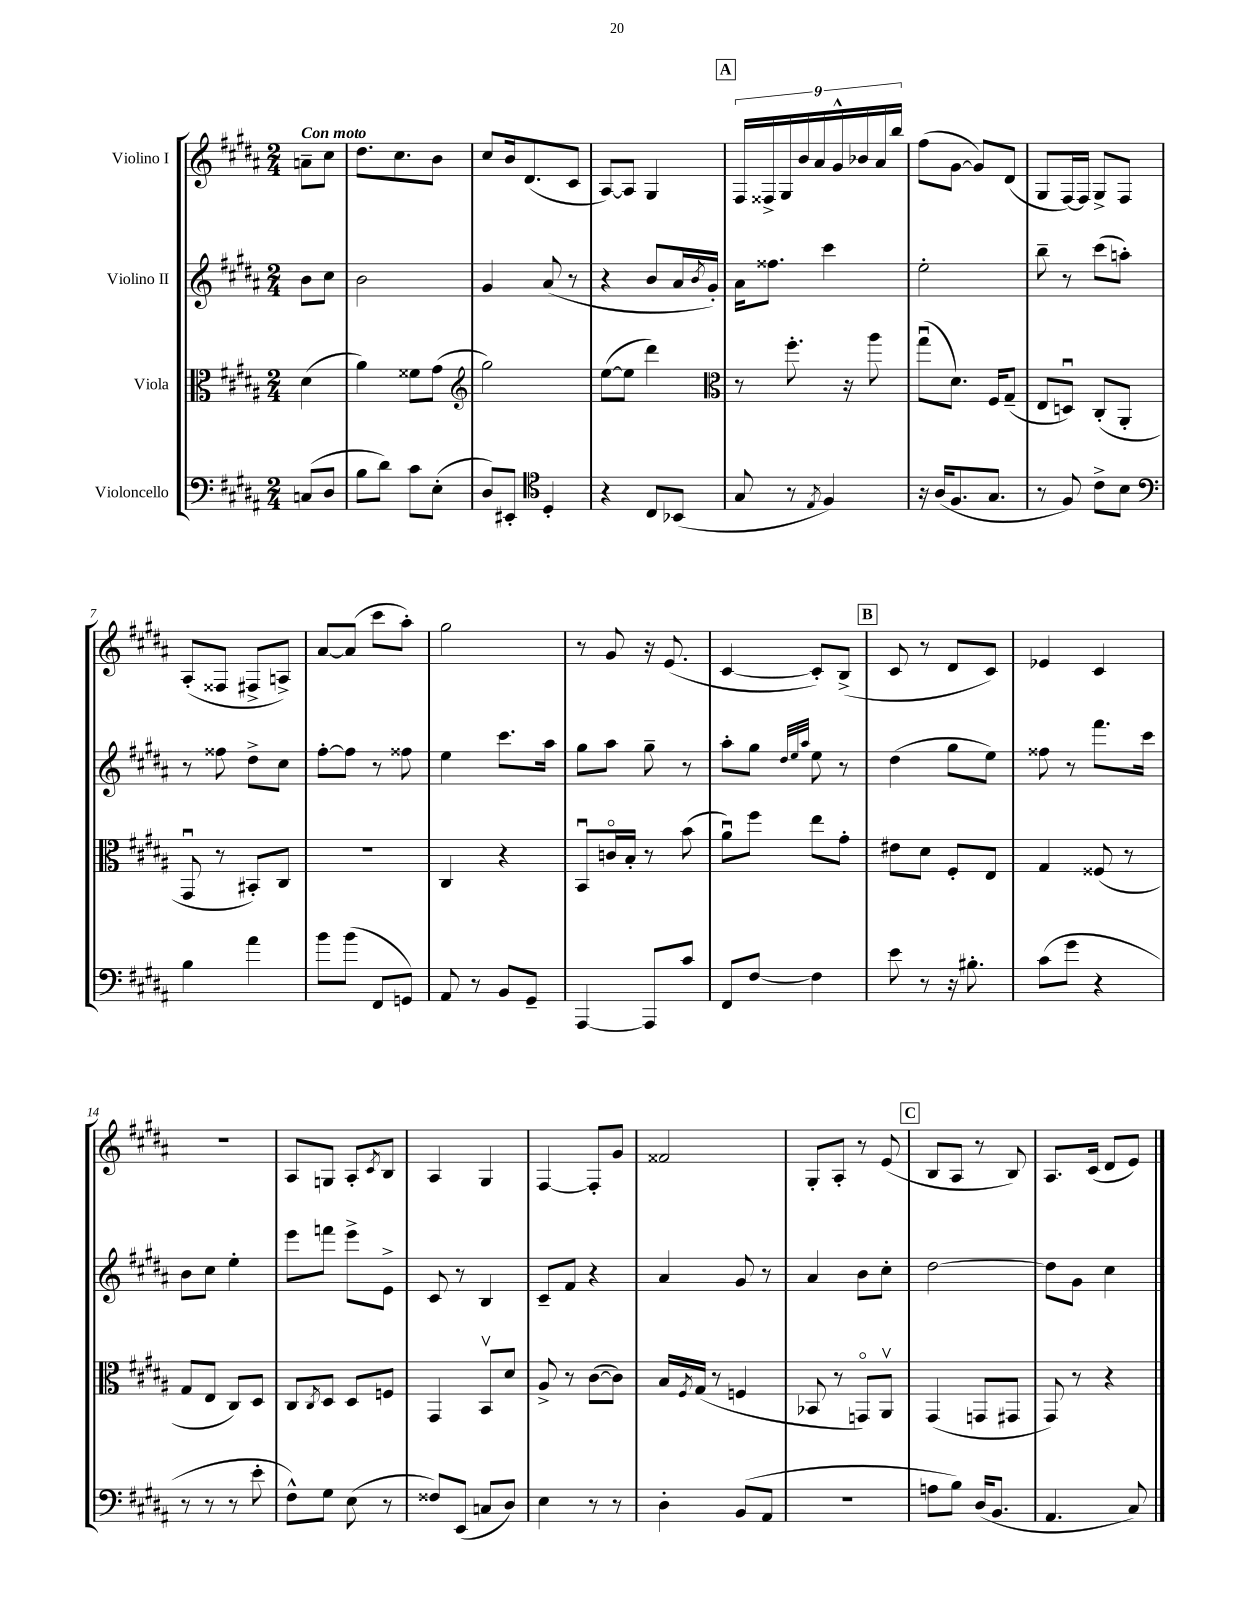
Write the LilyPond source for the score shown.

<<
\new StaffGroup <<
\new Staff = "s0" \with { instrumentName = "Violino I" } {
    \clef treble \key b \major \numericTimeSignature \time 2/4 \partial 4 \tempo "Con moto"
    a'8-- cis''8 |
    dis''8. cis''8. b'8 |
    cis''8 b'16 dis'8.( cis'8 |
    ais8~) ais8 gis4 |
    \mark \markup { \box "A" } \tuplet 9/8 { fis16 fisis16-> gis16 b'16 ais'16 gis'16-^ bes'16 ais'16 b''16 } |
    fis''8( gis'8~ gis'8) dis'8( |
    gis8 fis16~) fis16 gis8-> fis8 |
    ais8-.( fisis8 fis8-> a8->) |
    ais'8~ ais'8( cis'''8 ais''8-.) |
    gis''2 |
    r8 gis'8 r16 e'8.( |
    cis'4~ cis'8-.) b8->( |
    \mark \markup { \box "B" } cis'8 r8 dis'8 cis'8) |
    ees'4 cis'4 |
    R2 |
    ais8 g8 ais8-. \acciaccatura { cis'8 } b8 |
    ais4 gis4 |
    fis4~ fis8-. gis'8 |
    fisis'2 |
    gis8-. ais8-. r8 e'8( |
    \mark \markup { \box "C" } b8 ais8 r8 b8) |
    ais8. cis'16( dis'8 e'8) \bar "|." |
}
\new Staff = "s1" \with { instrumentName = "Violino II" } {
    \clef treble \key b \major \numericTimeSignature \time 2/4 \partial 4
    b'8 cis''8 |
    b'2 |
    gis'4 ais'8( r8 |
    r4 b'8 ais'16 \acciaccatura { b'8 } gis'16-.) |
    \mark \markup { \box "A" } ais'16 fisis''8. cis'''4 |
    e''2-. |
    b''8-- r8 cis'''8( a''8-.) |
    r8 fisis''8 dis''8-> cis''8 |
    fis''8~-. fis''8 r8 fisis''8 |
    e''4 cis'''8. ais''16 |
    gis''8 ais''8 gis''8-- r8 |
    ais''8-. gis''8 \grace { dis''32 e''32 ais''32 } e''8 r8 |
    \mark \markup { \box "B" } dis''4( gis''8 e''8) |
    fisis''8 r8 fis'''8. cis'''16 |
    b'8 cis''8 e''4-. |
    e'''8 f'''8 e'''8-> e'8-> |
    cis'8 r8 b4 |
    cis'8-- fis'8 r4 |
    ais'4 gis'8 r8 |
    ais'4 b'8 cis''8-. |
    \mark \markup { \box "C" } dis''2~ |
    dis''8 gis'8 cis''4 \bar "|." |
}
\new Staff = "s2" \with { instrumentName = "Viola" } {
    \clef alto \key b \major \numericTimeSignature \time 2/4 \partial 4
    dis'4( |
    ais'4) fisis'8 gis'8( |
    \clef treble gis''2) |
    e''8~( e''8 dis'''4) |
    \mark \markup { \box "A" } \clef alto r8 fis''8.-. r16 ais''8 |
    gis''8\downbow( dis'8.) fis16 gis8--( |
    e8 d8\downbow) cis8-.( ais,8-. |
    gis,8\downbow r8 bis,8-.) cis8 |
    R2 |
    cis4 r4 |
    b,8\downbow c'16\flageolet b16-. r8 b'8( |
    ais'8\downbow) fis''8 e''8 gis'8-. |
    \mark \markup { \box "B" } eis'8 dis'8 fis8-. e8 |
    gis4 fisis8( r8 |
    gis8 e8 cis8) dis8 |
    cis8 \acciaccatura { cis8 } dis8 dis8 f8 |
    gis,4 b,8\upbow dis'8 |
    ais8-> r8 cis'8~( cis'8) |
    b16 \acciaccatura { fis8 } gis16( r8 f4 |
    bes,8 r8 g,8\flageolet) ais,8\upbow |
    \mark \markup { \box "C" } gis,4( g,8 gis,8 |
    gis,8) r8 r4 \bar "|." |
}
\new Staff = "s3" \with { instrumentName = "Violoncello" } {
    \clef bass \key b \major \numericTimeSignature \time 2/4 \partial 4
    c8( dis8 |
    b8 dis'8) cis'8 e8-.( |
    dis8) eis,8-. \clef tenor dis4-. |
    r4 cis8 bes,8( |
    \mark \markup { \box "A" } gis8 r8 \acciaccatura { e8 } fis4) |
    r16 ais16( fis8. gis8. |
    r8 fis8) cis'8-> b8 |
    \clef bass b4 ais'4 |
    b'8 b'8( fis,8 g,8) |
    ais,8 r8 b,8 gis,8-- |
    ais,,4~ ais,,8 cis'8 |
    fis,8 fis8~ fis4 |
    \mark \markup { \box "B" } e'8 r8 r16 bis8.-. |
    cis'8( gis'8 r4 |
    r8 r8 r8 e'8-. |
    fis8-^) gis8 e8( r8 |
    fisis8) e,8( c8 dis8) |
    e4 r8 r8 |
    dis4-. b,8( ais,8 |
    R2 |
    \mark \markup { \box "C" } a8 b8) dis16( b,8. |
    ais,4. cis8) \bar "|." |
}
>>
>>
